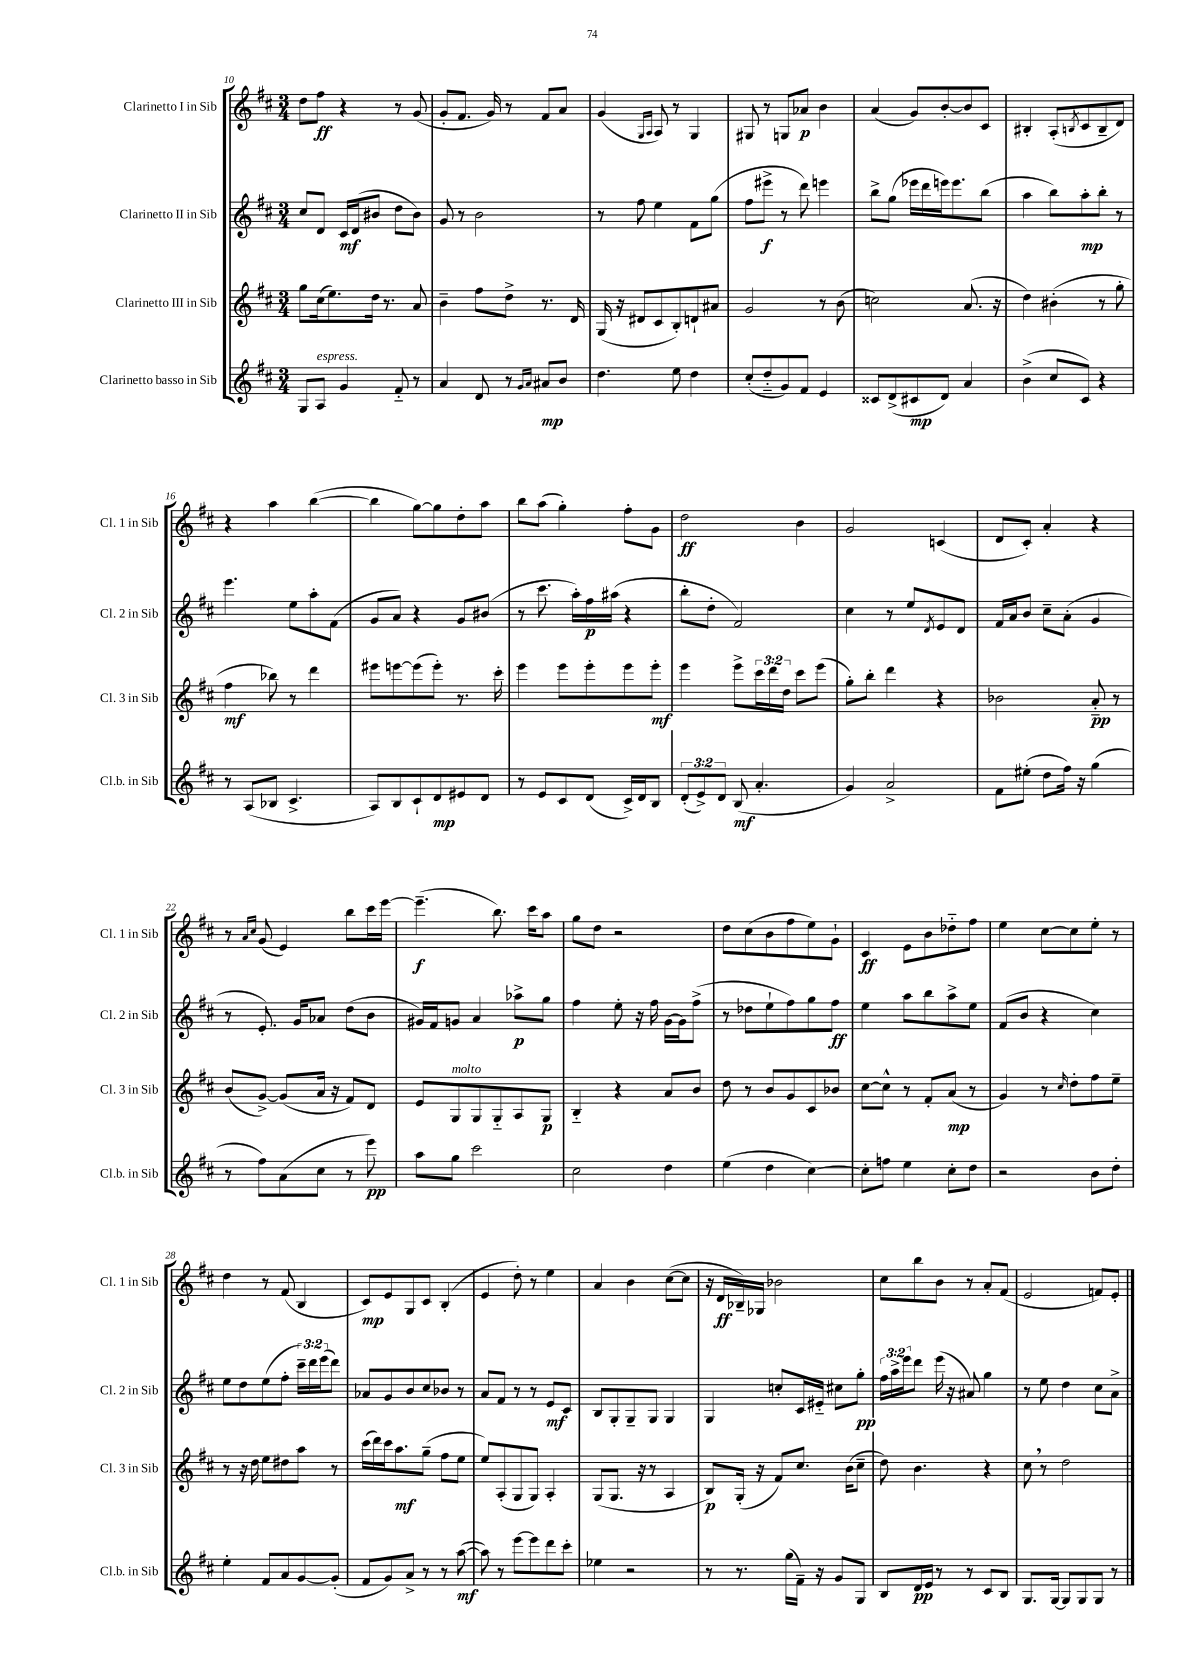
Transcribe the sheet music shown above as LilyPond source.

<<
\new StaffGroup <<
\new Staff = "s0" \with { instrumentName = "Clarinetto I in Sib" shortInstrumentName = "Cl. 1 in Sib" } {
    \clef treble \key d \major \numericTimeSignature \time 3/4
    d''8 fis''8\ff r4 r8 g'8( |
    g'8-. fis'8. g'16) r8 fis'8 a'8 |
    g'4( \grace { g16 a16 } a8) r8 g4 |
    gis8 r8 g8 aes'8\p b'4 |
    a'4( g'8) b'8~-. b'8 cis'8 |
    bis4-. a8-.( \acciaccatura { b8 } cis'8 b8-- d'8) |
    r4 a''4 b''4~( |
    b''4 g''8~) g''8 d''8-. a''8 |
    b''8 a''8( g''4-.) fis''8-. g'8 |
    d''2\ff b'4 |
    g'2 c'4( |
    d'8 cis'8-.) a'4-. r4 |
    r8 \grace { a'16 cis''16 } g'8( e'4) b''8 cis'''16 e'''16~ |
    e'''4.--\f( b''8.) cis'''16 a''8 |
    g''8 d''8 r2 |
    d''8 cis''8( b'8 fis''8 e''8) g'8-! |
    cis'4\ff e'8 b'8 des''8-_ fis''8 |
    e''4 cis''8~ cis''8 e''8-. r8 |
    d''4 r8 fis'8( b4 |
    cis'8\mp) e'8 g8 cis'8 b4-.( |
    e'4 d''8-.) r8 e''4 |
    a'4 b'4 cis''8~( cis''8 |
    r16 d'16\ff bes16--) ges16 bes'2 |
    cis''8 b''8 b'8 r8 a'8-. fis'8( |
    e'2 f'8) e'8-. \bar "|." |
}
\new Staff = "s1" \with { instrumentName = "Clarinetto II in Sib" shortInstrumentName = "Cl. 2 in Sib" } {
    \clef treble \key d \major \numericTimeSignature \time 3/4 \override Staff.TupletNumber.text = #tuplet-number::calc-fraction-text
    cis''8 d'8 cis'16\mf d'16( bis'8 d''8 bis'8) |
    g'8 r8 b'2 |
    r8 fis''8 e''4 fis'8 g''8( |
    fis''8 eis'''8->\f r8 d'''8) e'''4 |
    b''8-> g''8( ees'''16 d'''16 e'''16) e'''8. b''8( |
    a''4 b''8) a''8-.\mp b''8-. r8 |
    e'''4. e''8 a''8-. fis'8( |
    g'8 a'8) r4 g'8 bis'8( |
    r8 cis'''8. a''16-.) fis''16\p ais''16( r4 |
    b''8-. d''8-. fis'2) |
    cis''4 r8 e''8 \acciaccatura { d'8 } e'8 d'8 |
    fis'16 a'16 b'8 cis''8-- a'8-.( g'4 |
    r8 e'8.-.) g'16 aes'8 d''8( b'8 |
    gis'16) fis'16 g'8 a'4 aes''8->\p g''8 |
    fis''4 e''8-. r16 fis''16 g'16~ g'16 fis''8->( |
    r8 des''8 e''8-! fis''8) g''8 fis''8\ff |
    e''4 a''8 b''8 a''8-> e''8 |
    fis'8( b'8 r4 cis''4) |
    e''8 d''8 e''8( fis''8-. \tuplet 3/2 { cis'''16--) d'''16 e'''16( } d'''8) |
    aes'8 g'8 b'8 cis''8 bes'8 r8 |
    a'8 fis'8 r8 r8 e'8\mf cis'8 |
    b8 g8-. g8-- g8 g4 |
    g4 c''8-. cis'16 eis'16-_ cis''8 g''8-.\pp |
    \tuplet 3/2 { fis''16 a''16-> e'''16 } d'''8 e'''16( r16 ais'8) g''4 |
    r8 e''8 d''4 cis''8 a'8-> \bar "|." |
}
\new Staff = "s2" \with { instrumentName = "Clarinetto III in Sib" shortInstrumentName = "Cl. 3 in Sib" } {
    \clef treble \key d \major \numericTimeSignature \time 3/4 \override Staff.TupletNumber.text = #tuplet-number::calc-fraction-text
    g''8 cis''16( e''8.) d''16 r8. a'8 |
    b'4-- fis''8 d''8-> r8. d'16 |
    g16( r16 dis'8 cis'8 b8-.) d'8-! ais'8 |
    g'2 r8 b'8( |
    c''2) a'8.( r16 |
    d''4) bis'4-.( r8 g''8-. |
    fis''4\mf bes''8) r8 d'''4 |
    eis'''8 e'''8~ e'''8( e'''8-.) r8. cis'''16-. |
    e'''4 e'''8 e'''8-. e'''8 e'''8-.\mf |
    e'''4 e'''8-> \tuplet 3/2 { cis'''16 d'''16 d''16 } cis'''8 e'''8( |
    g''8-.) b''8-. d'''4 r4 |
    bes'2 a'8-_\pp r8 |
    b'8( g'8~->) g'8( a'16 r16 fis'8) d'8 |
    e'8 g8^\markup { \italic "molto" } g8 g8-_ a8 g8\p |
    b4-_ r4 a'8 b'8 |
    d''8 r8 b'8 g'8 cis'8 bes'8 |
    cis''8~ cis''8-^ r8 fis'8-. a'8\mp( r8 |
    g'4) r8 \grace { cis''16 } d''8-. fis''8 e''8-- |
    r8 r16 d''16 e''8 dis''8 a''8 r8 |
    cis'''16( d'''16) cis'''16 a''8.\mf g''8--( fis''8 e''8 |
    e''8) a8-.( g8 g8) a4-. |
    g8( g8. r16 r8 a4 |
    b8\p) g16-.( r16 fis'8) cis''8. b'16( cis''8-- |
    d''8) b'4. r4 |
    cis''8 \breathe r8 d''2 \bar "|." |
}
\new Staff = "s3" \with { instrumentName = "Clarinetto basso in Sib" shortInstrumentName = "Cl.b. in Sib" } {
    \clef treble \key d \major \numericTimeSignature \time 3/4 \override Staff.TupletNumber.text = #tuplet-number::calc-fraction-text
    g8 a8^\markup { \italic "espress." } g'4 fis'8-_ r8 |
    a'4 d'8 r8 \grace { g'16 a'16 } ais'8\mp b'8 |
    d''4. e''8 d''4 |
    cis''8-.( d''8-_ g'8) fis'8 e'4 |
    cisis'8 d'8->( cis'8\mp d'8) a'4 |
    b'4->( cis''8 cis'8) r4 |
    r8 a8( bes8 cis'4.-> |
    a8) b8 cis'8-! d'8\mp eis'8 d'8 |
    r8 e'8 cis'8 d'8( cis'16->) d'16 b8 |
    \tuplet 3/2 { d'8-.( e'8->) d'8 } b8\mf( a'4.-. |
    g'4) a'2-> |
    fis'8 eis''8-.( d''8 fis''16) r16 g''4( |
    r8 fis''8) a'8( cis''8 r8 e'''8\pp) |
    a''8 g''8 cis'''2 |
    cis''2 d''4 |
    e''4( d''4 cis''4~) |
    cis''8-. f''8 e''4 cis''8-. d''8 |
    r2 b'8 d''8-. |
    e''4-. fis'8 a'8 g'8~ g'8-.( |
    fis'8 g'8) a'8-> r8 r8 a''8~\mf( |
    a''8) r8 e'''8~ e'''8 d'''8 cis'''8-. |
    ees''4 r2 |
    r8 r8. g''16( fis'16--) r16 g'8 g8 |
    b8 d'16\pp e'16 r8 r8 cis'8 b8 |
    g8. g16~ g8 g8 g8 r8 \bar "|." |
}
>>
>>
\layout { \context { \Score currentBarNumber = #10 } }
